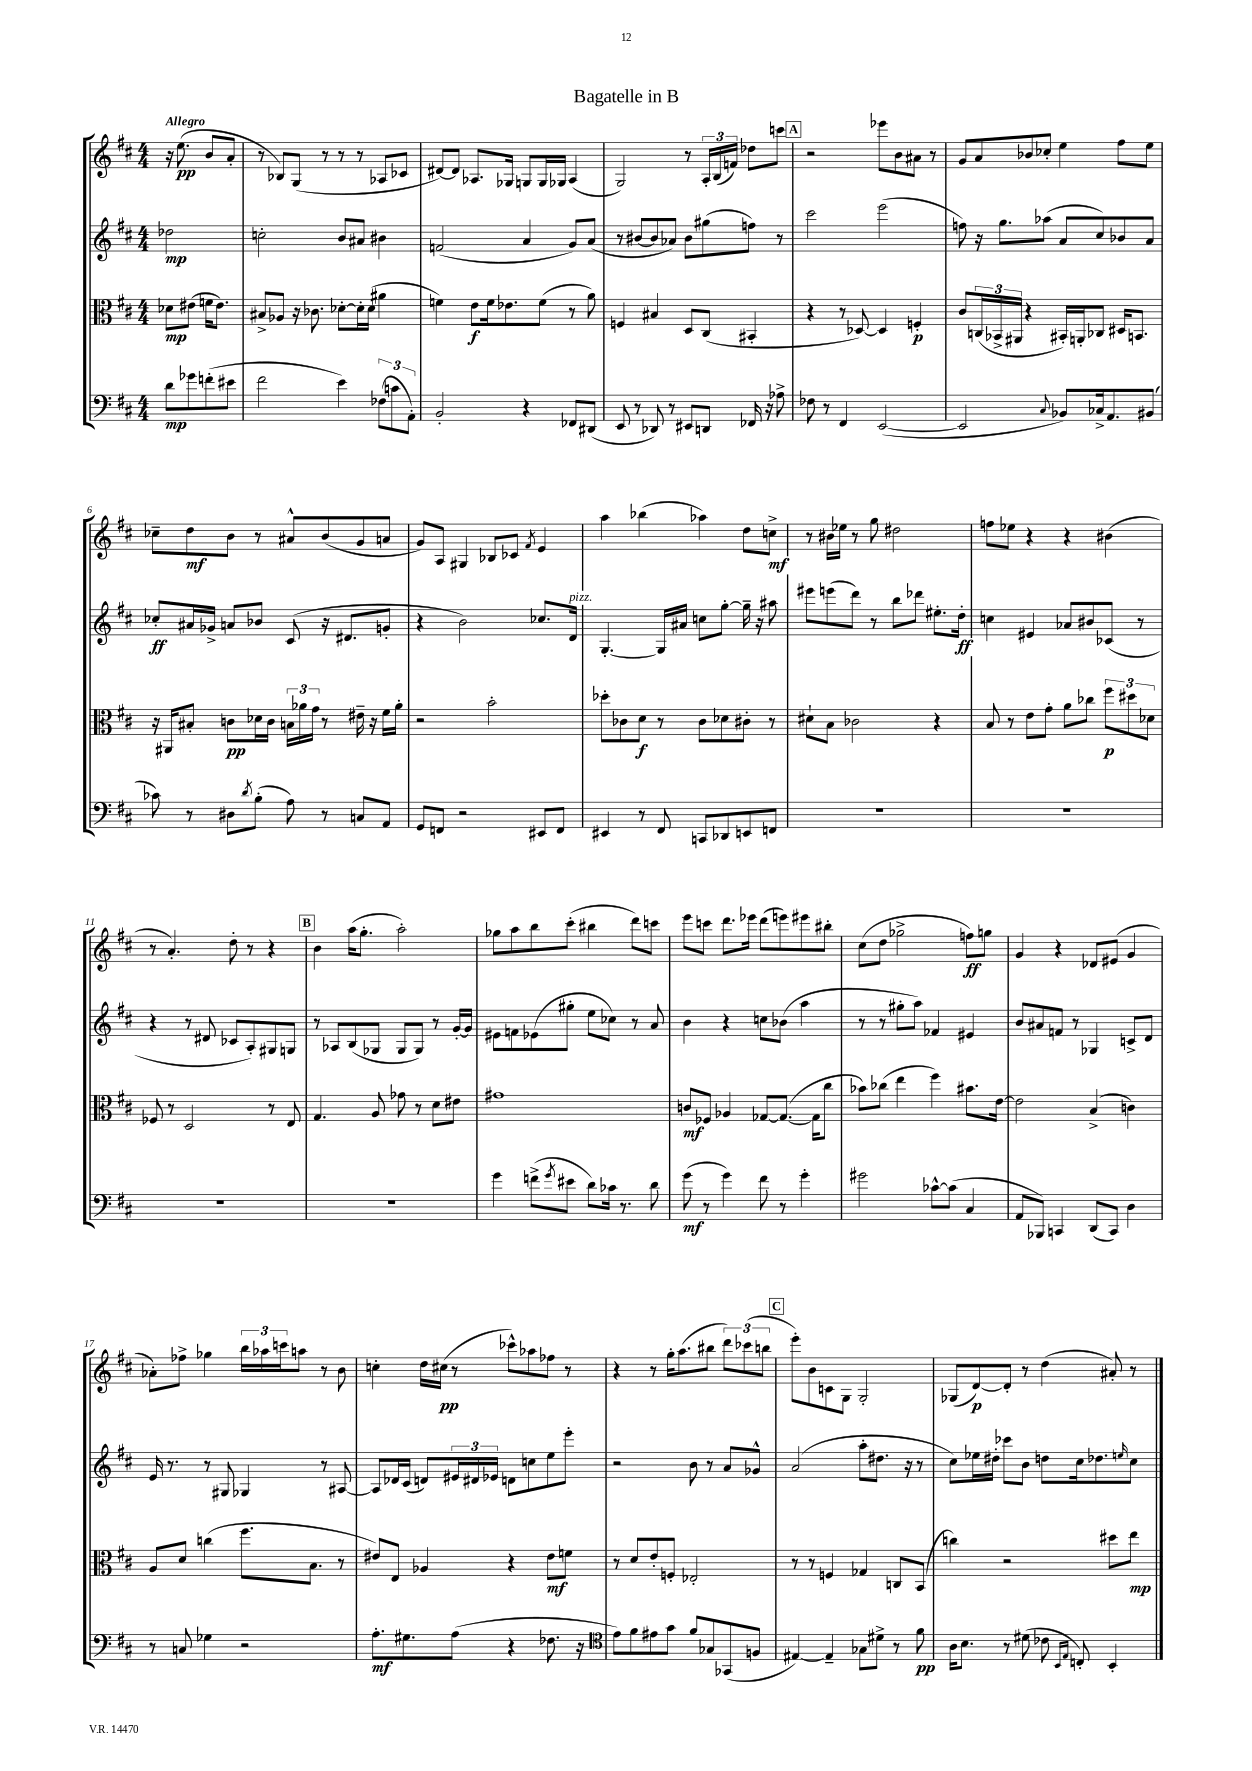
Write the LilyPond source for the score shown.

\header { title = "Bagatelle in B" }
<<
\new StaffGroup <<
\new Staff = "s0" {
    \clef treble \key d \major \numericTimeSignature \time 4/4 \partial 2 \tempo "Allegro"
    r16 e''8.\pp( b'8 a'8-. |
    r8 bes8) g8( r8 r8 r8 aes8 ces'8 |
    dis'8~) dis'8 aes8. ges16 g8 g16 ges16 aes4( |
    g2) r8 \tuplet 3/2 { a16-. b16( f'16) } des''8 c'''8 |
    \mark \markup { \box "A" } r2 ees'''8 b'8 ais'8 r8 |
    g'8 a'8 bes'8 ces''8-. e''4 fis''8 e''8 |
    ces''8-- d''8\mf b'8 r8 ais'8-^ b'8( g'8 a'8 |
    g'8) a8 gis4 bes8 ces'8 \acciaccatura { fis'8 } e'4 |
    a''4 bes''4( aes''4) d''8 c''8->\mf |
    r8 bis'16 ees''16 r8 g''8 dis''2 |
    f''8 ees''8 r4 r4 bis'4( |
    r8 a'4.-.) d''8-. r8 r4 |
    \mark \markup { \box "B" } b'4 a''16( g''8.-. a''2-.) |
    ges''8 a''8 b''8 cis'''8-.( bis''4 d'''8) c'''8 |
    e'''8 c'''8 d'''8. ees'''16 d'''8( e'''8) eis'''8 bis''8-. |
    cis''8( d''8 ges''2-> f''8\ff) g''8 |
    g'4 r4 des'8 eis'8( g'4 |
    aes'8-.) fes''8-> ges''4 \tuplet 3/2 { b''16 aes''16 c'''16 } a''8 r8 b'8 |
    c''4-. d''16 cis''16\pp( r8 ces'''8-^) aes''8 fes''8 r8 |
    r4 r8 g''16-. a''8.( bis''8 \tuplet 3/2 { d'''8) ces'''8( b''8 } |
    \mark \markup { \box "C" } e'''8-.) b'8 c'8 g8 g2-. |
    ges8( d'8~\p) d'8-. r8 d''4( ais'8-.) r8 \bar "|." |
}
\new Staff = "s1" {
    \clef treble \key d \major \numericTimeSignature \time 4/4 \partial 2
    des''2\mp |
    c''2-. b'8 ais'8 bis'4 |
    f'2( a'4 g'8) a'8( |
    r8 bis'8~ bis'8 aes'8) bis'8 gis''8( f''8) r8 |
    \mark \markup { \box "A" } cis'''2 e'''2( |
    f''8) r16 g''8. aes''8( a'8 cis''8) bes'8 a'8 |
    ces''8-.\ff ais'16 ges'16-> a'8 bes'8 cis'8( r16 dis'8. g'8-. |
    r4 b'2) ces''8. d'16^\markup { \italic "pizz." } |
    g4.~-. g16 ais'16 c''8 g''8~-. g''16-- r16 ais''8 |
    eis'''8 e'''8( d'''8) r8 b''8 des'''8 eis''8.-. d''16-.\ff |
    c''4 eis'4 aes'8 bis'8 ces'8( r8 |
    r4 r8 dis'8 ces'8 a8-.) gis8 g8 |
    \mark \markup { \box "B" } r8 aes8 b8( ges8 ges8 ges8) r8 g'16~-. g'16 |
    eis'8 f'8 ees'8( gis''8-. e''8 ces''8) r8 a'8 |
    b'4 r4 c''8 bes'8( a''4 |
    r8 r8 gis''8-. a''8) fes'4 eis'4 |
    b'8 ais'8 f'8 r8 ges4 c'8-> d'8 |
    e'16 r8. r8 gis8 ges4 r8 ais8~ |
    ais8 des'16 cis'16( d'8) \tuplet 3/2 { eis'16 dis'16 ees'16 } d'8 c''8 e''8 e'''8-. |
    r2 b'8 r8 a'8 ges'8-^ |
    \mark \markup { \box "C" } a'2( a''8-. dis''8. r16 r8 |
    cis''8) ees''16 dis''16-. ces'''8 b'8 d''8 cis''16 des''8. \grace { e''16 } cis''8 \bar "|." |
}
\new Staff = "s2" {
    \clef alto \key d \major \numericTimeSignature \time 4/4 \partial 2
    des'8\mp eis'8( f'16 eis'8.) |
    bis8-> aes8 r16 ces'8. des'8~-. des'16-. des'16( ais'4 |
    f'4) e'8\f f'16 ees'8. f'8( r8 a'8) |
    f4 bis4 d8 cis8( bis,4-. |
    \mark \markup { \box "A" } r4 r8 des8~) des4 f4-.\p |
    cis'8 \tuplet 3/2 { c16( bes,16-> ais,16 } r4 bis,16-.) a,16-. ces8 dis16 b,8. |
    r16 ais,16 bis8-. c'8\pp des'16 c'16 \tuplet 3/2 { b16 aes'16 g'16 } r8 eis'16-- r16 fis'16 aes'16-. |
    r2 b'2-. |
    des''8-. ces'8 d'8\f r8 ces'8 des'8 cis'8-. r8 |
    dis'8-! b8 ces'2 r4 |
    b8 r8 e'8 g'8-. a'8 ces''8 \tuplet 3/2 { fis''8\p dis''8 des'8 } |
    fes8 r8 d2 r8 e8 |
    \mark \markup { \box "B" } g4. a8 ges'8 r8 d'8 eis'8 |
    gis'1 |
    c'8\mf fes8 aes4 ges8~ ges8.~( ges16 cis''8 |
    bes'8) ces''8( e''4 fis''4) bis'8. e'16~ |
    e'2 b4->( c'4) |
    a8 d'8 c''4( fis''8. b8. r8 |
    eis'8) e8 aes4 r4 eis'8\mf f'8 |
    r8 d'8 e'8-. f8-. ees2-. |
    \mark \markup { \box "C" } r8 r8 f4 ges4 c8 b,8( |
    c''4) r2 dis''8 e''8\mp \bar "|." |
}
\new Staff = "s3" {
    \clef bass \key d \major \numericTimeSignature \time 4/4 \partial 2
    d'8\mp ges'8 f'8-.( eis'8 |
    fis'2 e'4) \tuplet 3/2 { fes8( c'8 a,8-.) } |
    b,2-. r4 fes,8 dis,8( |
    e,8 r8 des,8) r8 eis,8 d,8 fes,16 r16 aes8-> |
    \mark \markup { \box "A" } fes8 r8 fis,4 e,2~( |
    e,2 \appoggiatura { cis8 } bes,8) ces16-> a,8. bis,8( |
    ces'8) r8 dis8 \acciaccatura { d'8 } b8-.( a8) r8 c8 a,8 |
    g,8 f,8 r2 eis,8 f,8 |
    eis,4 r8 fis,8 c,8 des,8 e,8 f,8 |
    R1 |
    R1 |
    R1 |
    \mark \markup { \box "B" } R1 |
    g'4 f'8->( \acciaccatura { g'8 } eis'8 d'8) ces'16 r8. d'8 |
    g'8\mf( r8 g'4) fis'8 r8 g'4-. |
    gis'2 ces'8~-^ ces'8( cis4 |
    a,8 bes,,8) c,4 d,8( c,8) d4 |
    r8 c8 ges4 r2 |
    a8.-.\mf gis8. a8( r4 fes8. r16 |
    \clef tenor e'8) fis'8 eis'8 g'8 fis'8 ges8 ges,8( f8 |
    \mark \markup { \box "C" } eis4~) eis4-- ges8 dis'8-> r8 fis'8\pp |
    a16 b8. r8 dis'8( ces'8 \grace { b,16 e16 } c8-.) b,4-. \bar "|." |
}
>>
>>
